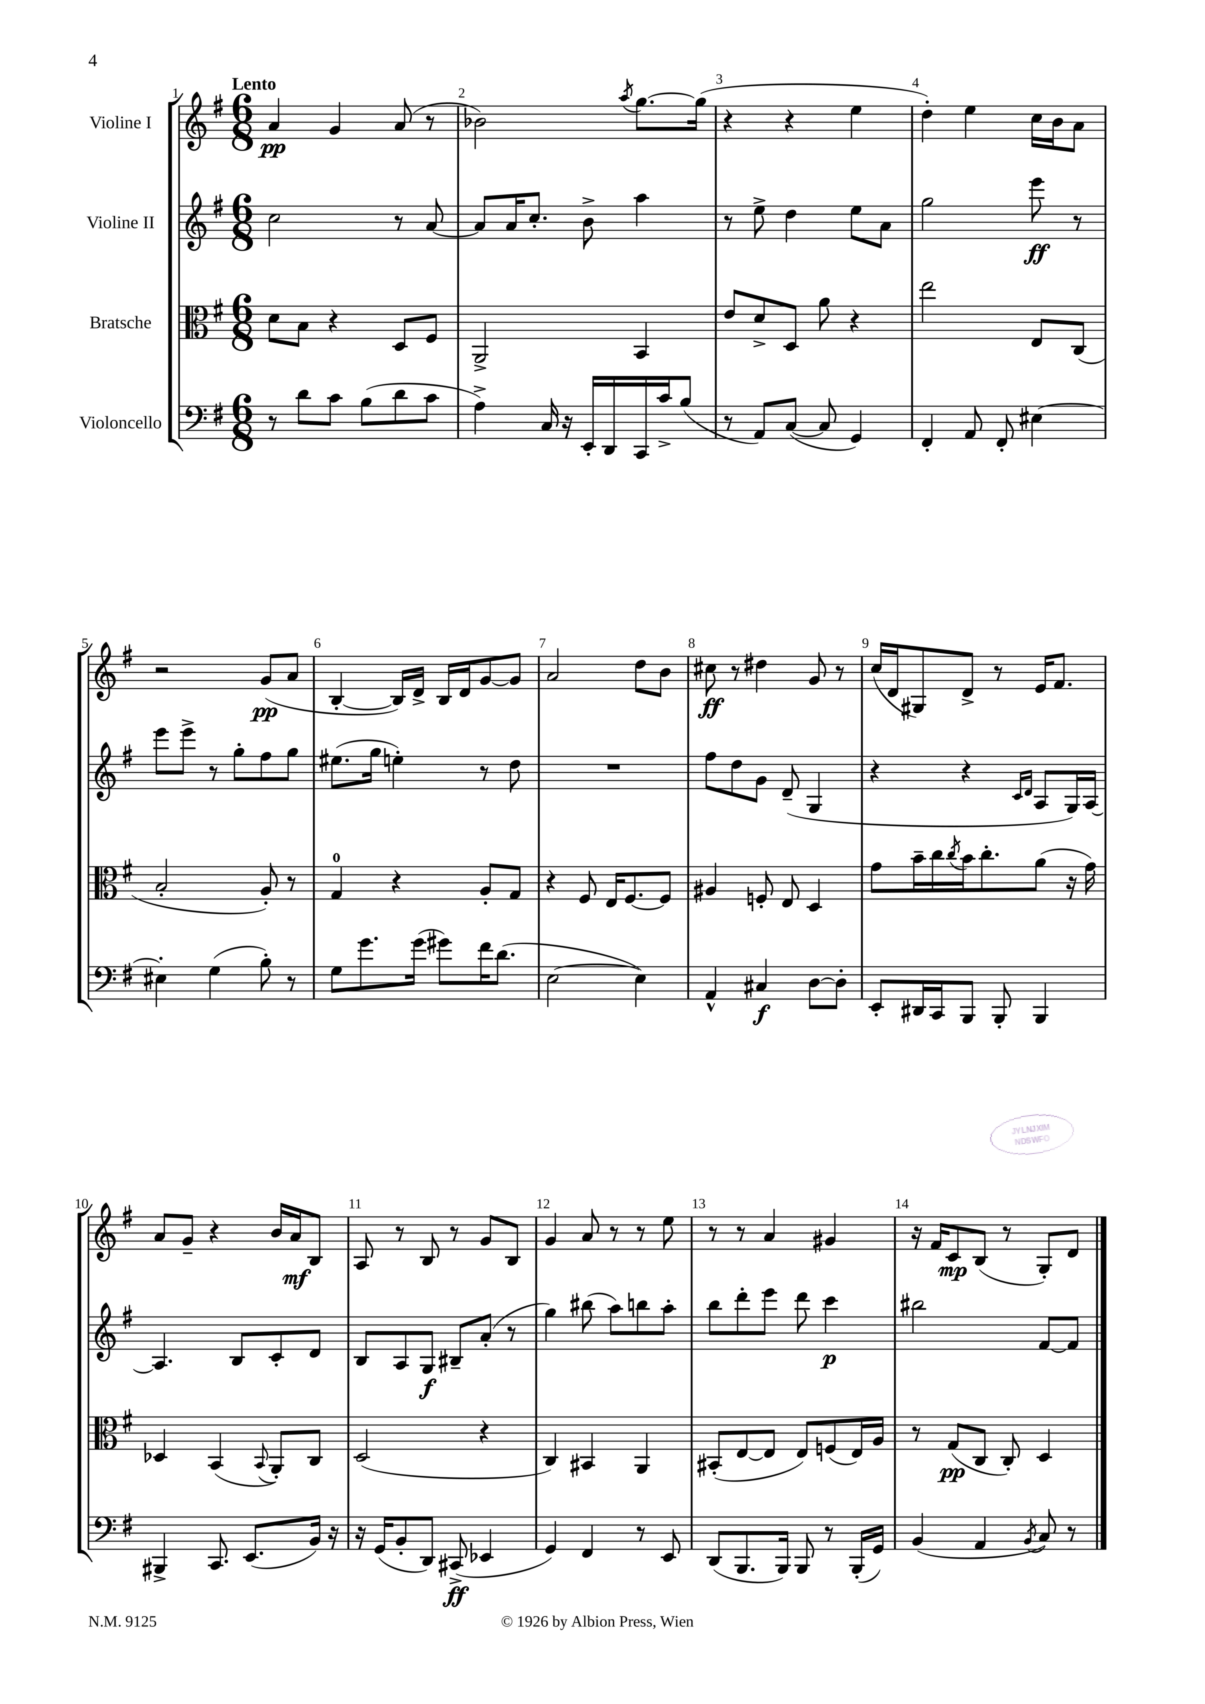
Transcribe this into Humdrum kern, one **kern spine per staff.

**kern	**kern	**kern	**kern
*staff4	*staff3	*staff2	*staff1
*clefF4	*clefC3	*clefG2	*clefG2
*k[f#]	*k[f#]	*k[f#]	*k[f#]
*M6/8	*M6/8	*M6/8	*M6/8
8r	8d\L	2cc\	4a/
8d\L	8B\J	.	.
8c\J	4r	.	4g/
(8B\L	.	.	.
8d\	8D/L	8r	(8a/
8c\J	8F#/J	[8a/	8r
=	=	=	=
4A^\)	2AA^/	8a/]L	2b-\)
.	.	16a/K	.
.	.	8.cc'/J	.
16C/	.	.	.
16r	.	.	.
16EE'/LL	.	8b^\	.
16DD/	.	.	.
.	.	.	8qaa/
16CC/	4BB/	4aa\	[8.gg\L
16c^/J	.	.	.
(8B/J	.	.	.
.	.	.	(16gg\]Jk
=	=	=	=
8r	8e/L	8r	4r
8AA/L)	8d^/	8ee^\	.
([8C/J	8D/J	4dd\	4r
8C/]	8a\	.	.
4GG/)	4r	8ee\L	4ee\
.	.	8a\J	.
=	=	=	=
4FF#'/	2ee\	2gg\	4dd'\)
8AA/	.	.	4ee\
8FF#'/	.	.	.
[4E#\	8E/L	8eee\	16cc\LL
.	.	.	16b\J
.	(8C/J	8r	8a\J
=	=	=	=
4E#'\]	2B'/	8eee\L	2r
.	.	8eee^\J	.
(4G\	.	8r	.
.	.	8gg'\L	.
8B'\)	8A'/)	8ff#\	(8g/L
8r	8r	8gg\J	8a/J
=	=	=	=
8G\L	4G/	(8.ee#\L	[4B'/
8.g\	.	.	.
.	.	16gg\Jk	.
.	4r	4ee'\)	16B/]LL)
(16g\Jk	.	.	16d^/JJ
8g#\L)	.	.	16B/LL
.	.	.	16d/J
16f#\K	8A'/L	8r	[8g/
(8.d\J	.	.	.
.	8G/J	8dd\	8g/]J
=	=	=	=
[2E\	4r	2.r	2a/
.	8F#/	.	.
.	16E/LK	.	.
.	[8.F#/	.	.
4E\])	.	.	8dd\L
.	8F#/]J	.	8b\J
=	=	=	=
4AA^^/	4A#/	8ff#\L	8cc#\
.	.	8dd\	8r
4C#/	8F'/	8g\J	4dd#\
.	8E/	(8d~/	.
[8D\L	4D/	4G/	8g/
8D'\]J	.	.	8r
=	=	=	=
8EE'/L	8g\L	4r	(16cc/LL
.	.	.	16d/J
16DD#/L	16b~\L	.	8G#/)
16CC/J	16cc\	.	.
.	8qcc/	.	.
8BBB/J	16b\J	4r	8d^/J
.	8.cc'\	.	.
8BBB'/	.	.	8r
.	.	16qqc/LL	.
.	.	16qqd/JJ	.
4BBB/	(8a\J	8A/L	16e/LK
.	.	.	8.f#/J
.	16r	16G/L)	.
.	16g\)	[16A/JJ	.
=	=	=	=
4BBB#^/	4D-/	4.A/]	8a/L
.	.	.	8g~/J
8.CC/	(4BB/	.	4r
.	.	8B/L	.
(8.EE/L	.	.	.
.	8qqBB/	.	.
.	8AA'/L)	8c'/	16b/LL
.	.	.	16a/J
16BB/Jk)	8C/J	8d/J	8B/J
16r	.	.	.
=	=	=	=
16r	(2D/	8B/L	8A/
(16GG/LK	.	.	.
8BB'/	.	8A/	8r
8DD/J)	.	8G/J	8B/
(8CC#^/	.	8B#~/L	8r
4EE-/	4r	(8a'/J	8g/L
.	.	8r	8B/J
=	=	=	=
4GG/)	4C/)	4gg\)	4g/
4FF#/	4BB#/	(8bb#\	8a/
.	.	8aa\L)	8r
8r	4AA/	8bb\	8r
8EE/	.	8aa'\J	8ee\
=	=	=	=
(8DD/L	(8BB#'/L	8bb\L	8r
8.BBB/	[8E/	8ddd'\	8r
.	8E/]J	8eee\J	4a/
16BBB/Jk)	.	.	.
8BBB/	8E/L)	8ddd\	.
8r	(8F/	4ccc\	4g#/
(16BBB'/LL	16E/L)	.	.
16GG/JJ)	16A/JJ	.	.
=	=	=	=
(4BB/	8r	2bb#\	16r
.	.	.	16f#/LK
.	(8G/L	.	8c/
4AA/	8C/J	.	(8B/J
.	8C'/)	.	8r
8qBB/	.	.	.
8C/)	4D/	[8f#/L	8G'/L)
8r	.	8f#/]J	8d/J
==	==	==	==
*-	*-	*-	*-
